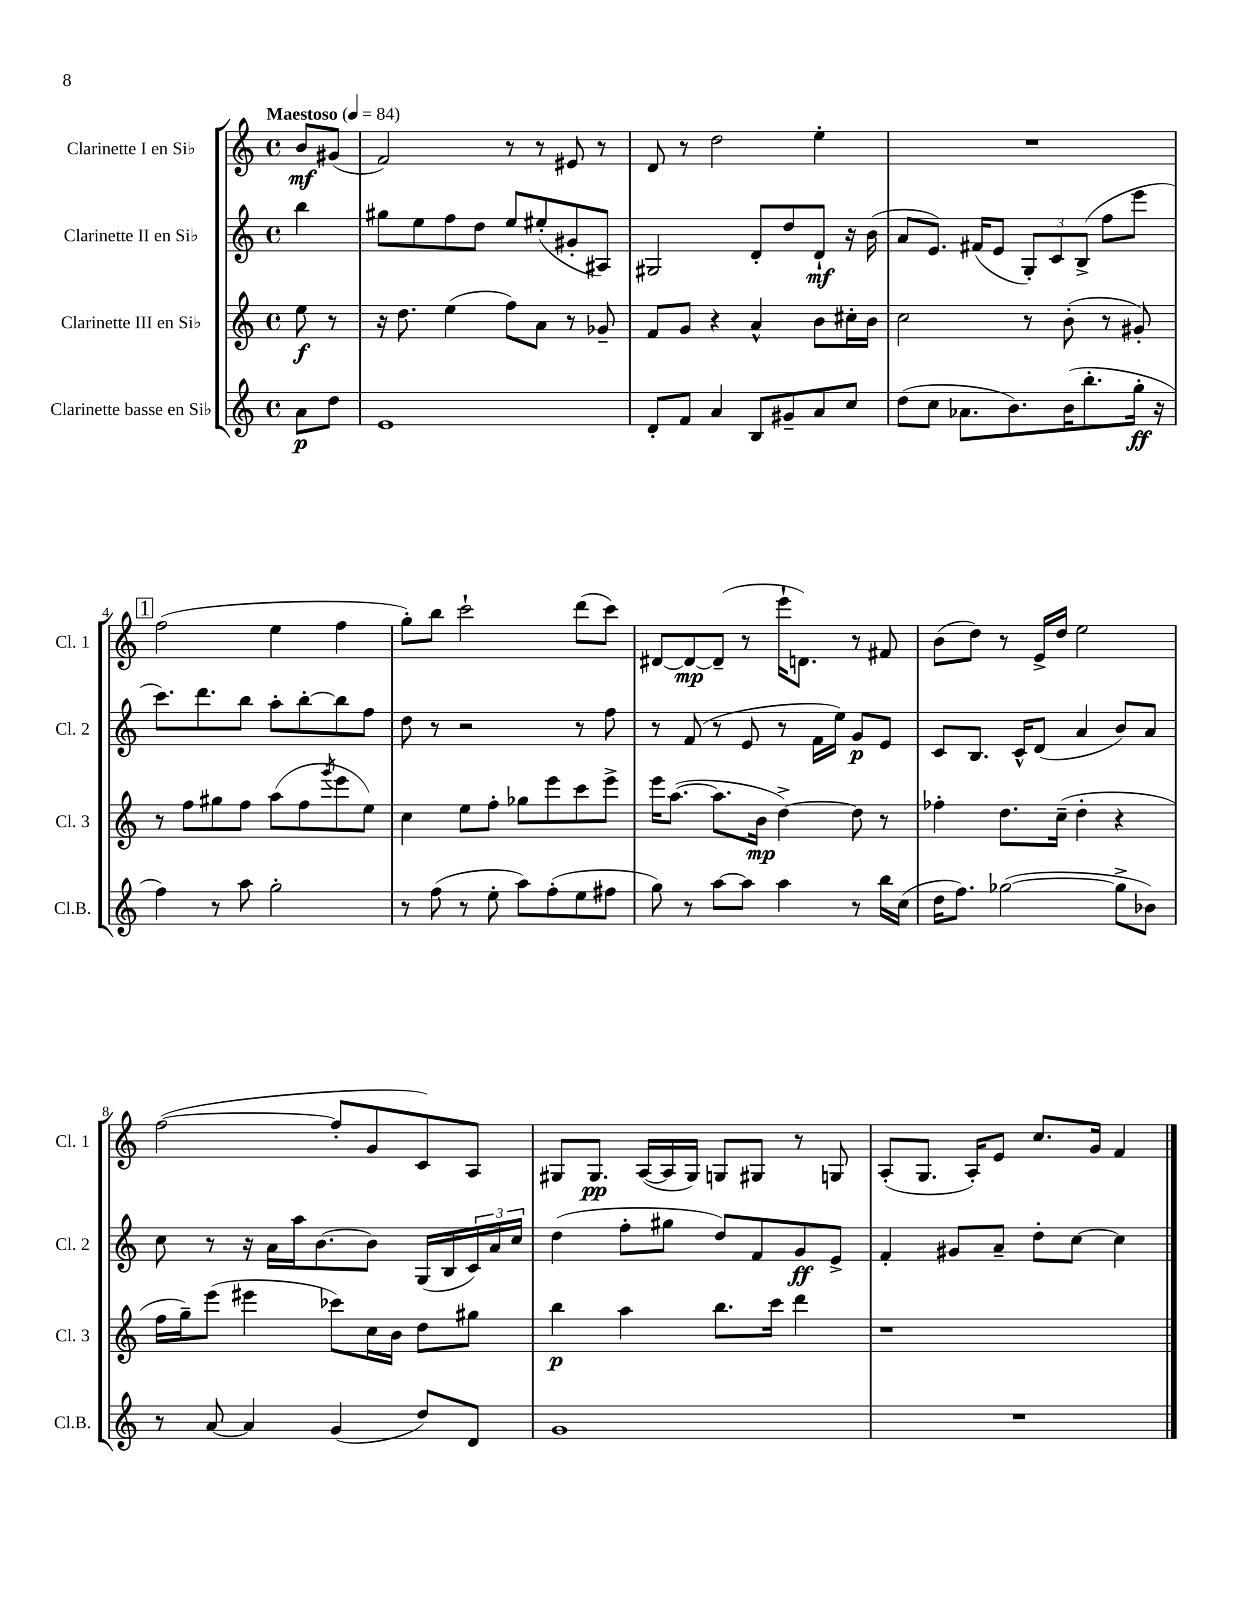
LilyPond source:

<<
\new StaffGroup <<
\new Staff = "s0" \with { instrumentName = "Clarinette I en Sib" shortInstrumentName = "Cl. 1" } {
    \clef treble \key c \major \defaultTimeSignature \time 4/4 \partial 4 \tempo "Maestoso" 4 = 84
    b'8\mf gis'8( |
    f'2) r8 r8 eis'8 r8 |
    d'8 r8 d''2 e''4-. |
    R1 |
    \mark \markup { \box "1" } f''2( e''4 f''4 |
    g''8-.) b''8 c'''2-! d'''8( c'''8) |
    dis'8~ dis'8~\mp dis'8--( r8 e'''16-! d'8.) r8 fis'8 |
    b'8( d''8) r8 e'16-> d''16 e''2 |
    f''2~( f''8-. g'8 c'8) a8 |
    gis8 gis8.\pp a16~( a16 gis16) g8 gis8 r8 g8 |
    a8-.( g8. a16-.) e'8 c''8. g'16 f'4 \bar "|." |
}
\new Staff = "s1" \with { instrumentName = "Clarinette II en Sib" shortInstrumentName = "Cl. 2" } {
    \clef treble \key c \major \defaultTimeSignature \time 4/4 \partial 4
    b''4 |
    gis''8 e''8 f''8 d''8 e''8 eis''8-.( gis'8-. ais8) |
    gis2 d'8-. d''8 d'8-!\mf r16 b'16( |
    a'8 e'8.) fis'16( e'8 \tuplet 3/2 { g8-.) c'8 b8->( } f''8 e'''8 |
    \mark \markup { \box "1" } c'''8.) d'''8. b''8 a''8-. b''8~-. b''8 f''8 |
    d''8 r8 r2 r8 f''8 |
    r8 f'8( r8 e'8 r8 f'16 e''16) g'8\p e'8 |
    c'8 b8. c'16-^ d'8( a'4 b'8) a'8 |
    c''8 r8 r16 a'16 a''16 b'8.~ b'8 g16( b16 \tuplet 3/2 { c'16) a'16 c''16 } |
    d''4( f''8-. gis''8 d''8) f'8 g'8\ff e'8-> |
    f'4-. gis'8 a'8-- d''8-. c''8~ c''4 \bar "|." |
}
\new Staff = "s2" \with { instrumentName = "Clarinette III en Sib" shortInstrumentName = "Cl. 3" } {
    \clef treble \key c \major \defaultTimeSignature \time 4/4 \partial 4
    e''8\f r8 |
    r16 d''8. e''4( f''8) a'8 r8 ges'8-- |
    f'8 g'8 r4 a'4-^ b'8 cis''16-. b'16 |
    c''2 r8 b'8-.( r8 gis'8-.) |
    \mark \markup { \box "1" } r8 f''8 gis''8 f''8 a''8( f''8 \acciaccatura { g'''8 } e'''8 e''8) |
    c''4 e''8 f''8-. ges''8 e'''8 c'''8 e'''8-> |
    e'''16 a''8.~( a''8. b'16\mp d''4~->) d''8 r8 |
    fes''4-. d''8. c''16--( d''4-. r4 |
    f''16 g''16--) e'''8( eis'''4 ces'''8) c''16 b'16 d''8 gis''8 |
    b''4\p a''4 b''8. c'''16 d'''4 |
    r1 \bar "|." |
}
\new Staff = "s3" \with { instrumentName = "Clarinette basse en Sib" shortInstrumentName = "Cl.B." } {
    \clef treble \key c \major \defaultTimeSignature \time 4/4 \partial 4
    a'8\p d''8 |
    e'1 |
    d'8-. f'8 a'4 b8 gis'8-- a'8 c''8 |
    d''8( c''8 aes'8. b'8.) b'16( b''8.-. g''16-.\ff r16 |
    \mark \markup { \box "1" } f''4) r8 a''8 g''2-. |
    r8 f''8( r8 e''8-. a''8) f''8-.( e''8 fis''8 |
    g''8) r8 a''8~ a''8 a''4 r8 b''16 c''16( |
    d''16 f''8.) ges''2~( ges''8-> bes'8) |
    r8 a'8~ a'4 g'4( d''8) d'8 |
    g'1 |
    R1 \bar "|." |
}
>>
>>
